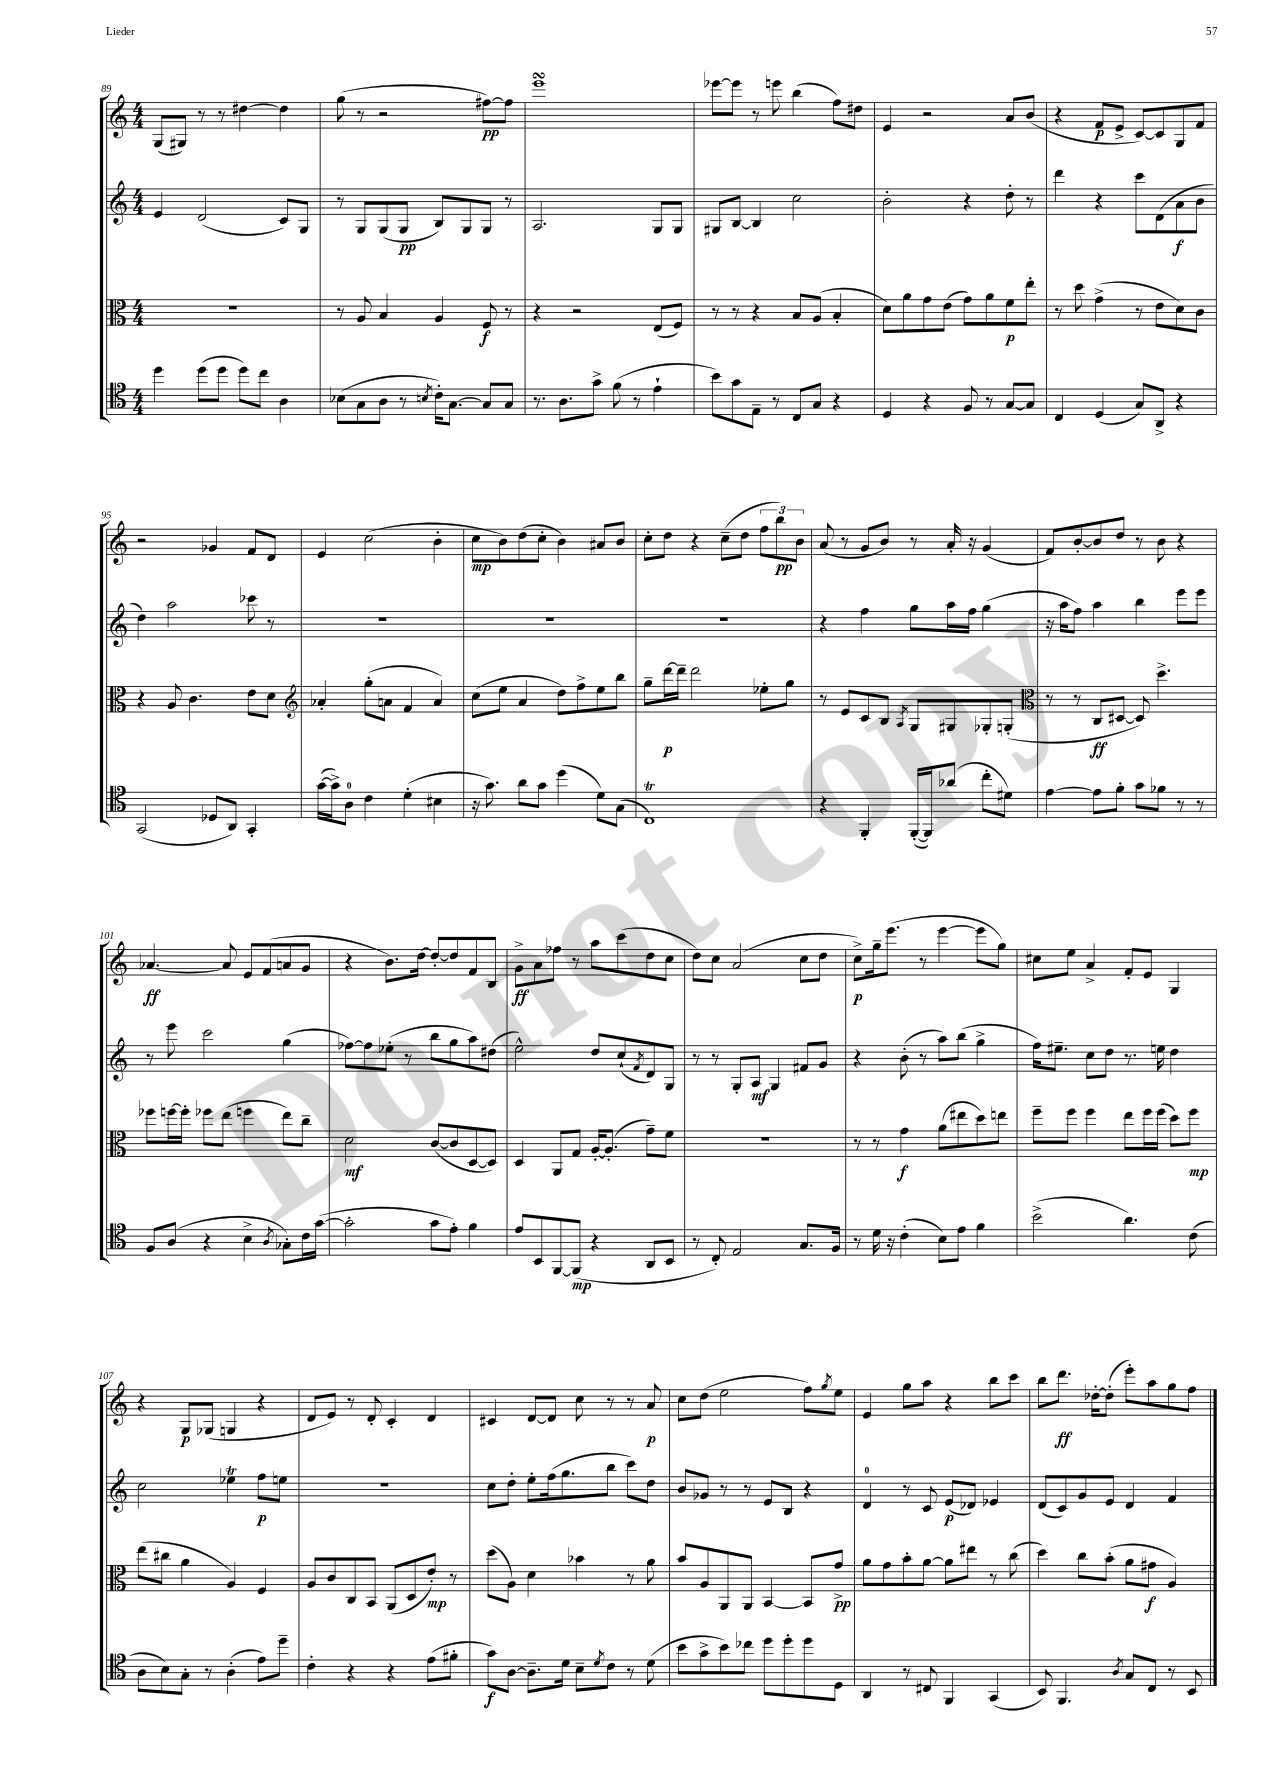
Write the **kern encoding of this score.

**kern	**dynam	**kern	**dynam	**kern	**dynam	**kern	**dynam
*part4	*part4	*part3	*part3	*part2	*part2	*part1	*part1
*staff4	*staff4	*staff3	*staff3	*staff2	*staff2	*staff1	*staff1
*clefC4	*	*clefC3	*	*clefG2	*	*clefG2	*
*k[]	*	*k[]	*	*k[]	*	*k[]	*
*M4/4	*	*M4/4	*	*M4/4	*	*M4/4	*
=89	=89	=89	=89	=89	=89	=89	=89
4dd\	.	1r	.	4e/	.	(8G/L	.
.	.	.	.	.	.	8G#X/J)	.
(8dd\L	.	.	.	(2d/	.	8r	.
8dd\J	.	.	.	.	.	8r	.
8dd\L)	.	.	.	.	.	[4dd#X\	.
8cc\J	.	.	.	.	.	.	.
4A\	.	.	.	8c/L)	.	4dd#\]	.
.	.	.	.	8G/J	.	.	.
=90	=90	=90	=90	=90	=90	=90	=90
(8B-X\L	.	8r	.	8r	.	(8gg\	.
8G\	.	8A/	.	8G/L	.	8r	.
8A\J	.	4B/	.	(8G/	.	2r	.
8r	.	.	.	8G/J	pp	.	.
8qBn/	.	.	.	.	.	.	.
16c'\KL)	.	4A/	.	8B/L)	.	.	.
[8.G\J	.	.	.	.	.	.	.
.	.	.	.	8G/	.	.	.
8G/L]	.	8F/	f	8G/J	.	[8ff#X\L)	pp
8G/J	.	8r	.	8r	.	8ff#\J]	.
=91	=91	=91	=91	=91	=91	=91	=91
8.r	.	4r	.	2.A/	.	1eeesSsS	.
8.A\L	.	.	.	.	.	.	.
.	.	2r	.	.	.	.	.
8g^\J	.	.	.	.	.	.	.
(8f\	.	.	.	.	.	.	.
8r	.	.	.	.	.	.	.
4e`\	.	(8E/L	.	8G/L	.	.	.
.	.	8F/J)	.	8G/J	.	.	.
=92	=92	=92	=92	=92	=92	=92	=92
8b\L)	.	8r	.	8G#X/L	.	[8eee-X\L	.
8g\	.	8r	.	[8B/J	.	8eee-\J]	.
8E~\J	.	4r	.	4B/]	.	8r	.
8r	.	.	.	.	.	8eeen\	.
8C/L	.	8B/L	.	2cc\	.	(4bb\	.
8G/J	.	(8A/J	.	.	.	.	.
4r	.	4B'/	.	.	.	8ff\L)	.
.	.	.	.	.	.	8dd#X\J	.
=93	=93	=93	=93	=93	=93	=93	=93
4D/	.	8d\L)	.	2b'\	.	4e/	.
.	.	8a\	.	.	.	.	.
4r	.	8g\	.	.	.	2r	.
.	.	(8e\J	.	.	.	.	.
8F/	.	8g\L)	.	4r	.	.	.
8r	.	8a\	.	.	.	.	.
[8G/L	.	8f\	p	8dd'\	.	8a/L	.
8G/J]	.	8ee'\J	.	8r	.	(8b/J	.
=94	=94	=94	=94	=94	=94	=94	=94
4C/	.	8r	.	4ddd\	.	4r	.
.	.	8dd\	.	.	.	.	.
(4D/	.	(4g^\	.	4r	.	8f/L	p
.	.	.	.	.	.	8e^/J	.
8G/L)	.	8r	.	8ccc\L	.	[8c/L)	.
8AA^/J	.	8e\L	.	(8d\	.	8c/]	.
4r	.	8d\)	.	8a\	f	8G/	.
.	.	8c\J	.	8b\J	.	8f/J	.
!!LO:LB:g=z
=95	=95	=95	=95	=95	=95	=95	=95
(2GG/	.	4r	.	4dd\)	.	2r	.
.	.	8A/	.	2aa\	.	.	.
.	.	4.c\	.	.	.	.	.
8D-X/L	.	.	.	.	.	4g-X/	.
8AA/J)	.	.	.	.	.	.	.
4GG'/	.	8e\L	.	8ccc-X\	.	8f/L	.
.	.	8d\J	.	8r	.	8d/J	.
=96	=96	=96	=96	=96	=96	=96	=96
*	*	*clefG2	*	*	*	*	*
([16g\LL	.	4a-X'/	.	1r	.	4e/	.
16g^\J])	.	.	.	.	.	.	.
8A\J	.	.	.	.	.	.	.
4c\	.	(8gg'\L	.	.	.	(2cc\	.
.	.	8an\J	.	.	.	.	.
(4d'\	.	4f/	.	.	.	.	.
4B#X\	.	4a/)	.	.	.	4b'\	.
=97	=97	=97	=97	=97	=97	=97	=97
16r	.	(8cc\L	.	1r	.	8cc\L	mp
8.g\)	.	.	.	.	.	.	.
.	.	8ee\J	.	.	.	8b\)	.
8a\L	.	4a/	.	.	.	(8dd\	.
8g\J	.	.	.	.	.	8cc'\J	.
(4dd\	.	8dd\L)	.	.	.	4b\)	.
.	.	8ff^\	.	.	.	.	.
8d\L)	.	8ee\	.	.	.	8a#X/L	.
(8G\J	.	8bb\J	.	.	.	8b/J	.
=98	=98	=98	=98	=98	=98	=98	=98
1CT)	.	8gg~\L	.	1r	.	8cc'\L	.
.	.	[16ddd\L	p	.	.	8dd\J	.
.	.	16ddd~\JJ]	.	.	.	.	.
.	.	2ddd\	.	.	.	4r	.
.	.	.	.	.	.	(8cc~\L	.
.	.	.	.	.	.	8dd\J	.
.	.	8ee-X'\L	.	.	.	12ff\L	.
.	.	.	.	.	.	12bb\)	pp
.	.	8gg\J	.	.	.	.	.
.	.	.	.	.	.	12b\J	.
=99	=99	=99	=99	=99	=99	=99	=99
4r	.	8r	.	4r	.	(8a/	.
.	.	8e/L	.	.	.	8r	.
4FF'/	.	8c/	.	4ff\	.	8g/L	.
.	.	8B/J	.	.	.	8b/J)	.
.	.	8qA/	.	.	.	.	.
([16FF'/LL	.	8G/L	.	8gg\L	.	8r	.
16FF/J])	.	.	.	.	.	.	.
(8a-X/J	.	8G#X/	.	16aa\L	.	16a'/	.
.	.	.	.	16ff\JJ	.	16r	.
8cc'\L	.	8G-X'/	.	(4gg\	.	(4g/	.
8d#X\J)	.	(8Gn'/J	.	.	.	.	.
=100	=100	=100	=100	=100	=100	=100	=100
*	*	*clefC3	*	*	*	*	*
[4e\	.	8r	.	16r	.	8f/L)	.
.	.	.	.	16aa\KL	.	.	.
.	.	8r	.	8ff\J)	.	[8b'/	.
8e\L]	.	8C/L	ff	4aa\	.	8b/]	.
8f'\J	.	[8D#X/J	.	.	.	8dd/J	.
8g\L	.	8D#/])	.	4bb\	.	8r	.
8f-X\J	.	4.dd^\	.	.	.	8b\	.
8r	.	.	.	8eee\L	.	4r	.
8r	.	.	.	8eee\J	.	.	.
!!LO:LB:g=z
=101	=101	=101	=101	=101	=101	=101	=101
8F/L	.	8ff-X\L	.	8r	.	[4.a-X/	ff
(8A/J	.	[16ffn\L	.	8eee\	.	.	.
.	.	16ff'\JJ]	.	.	.	.	.
4r	.	8ff-X\L	.	2ccc\	.	.	.
.	.	(8ee\J	.	.	.	8a-/]	.
4B^\	.	4ffn\	.	.	.	8e/L	.
.	.	.	.	.	.	(8f/	.
8qA/	.	.	.	.	.	.	.
8G-X'\L)	.	8ee\L)	.	(4gg\	.	8an/	.
16c\L	.	8cc~\J	.	.	.	8g/J	.
([16g\JJ	.	.	.	.	.	.	.
=102	=102	=102	=102	=102	=102	=102	=102
2g'\]	.	2d\	mf	[8ff-X\L)	.	4r	.
.	.	.	.	8ff-\]	.	.	.
.	.	.	.	(8ee-X'\J	.	8.b\L)	.
.	.	.	.	8r	.	.	.
.	.	.	.	.	.	[16dd\Jk	.
8g\L	.	([8c/L	.	8bb\L	.	8dd'/L_	.
8e'\J)	.	8c/]	.	8gg\	.	8dd/]	.
4f\	.	[8D/	.	8aa\)	.	8f/	.
.	.	8D/J])	.	(8dd#X\J	.	8B/J	.
=103	=103	=103	=103	=103	=103	=103	=103
8e/L	.	4D/	.	2ee^^\)	.	8g^\L	ff
8BB/	.	.	.	.	.	8a\	.
[8FF/	.	8AA/L	.	.	.	8ff-X\J	.
(8FF/J]	mp	8G/J	.	.	.	8r	.
4r	.	[16A'/KL	.	8dd/L	.	8aa\L	.
.	.	(8.A'/J]	.	.	.	.	.
.	.	.	.	(8cc`/	.	(8ccc\	.
.	.	.	.	8qf/	.	.	.
8AA/L	.	8g~\L)	.	8d/)	.	8dd\	.
8BB/J	.	8f\J	.	8G/J	.	8cc\J	.
=104	=104	=104	=104	=104	=104	=104	=104
8r	.	1r	.	8r	.	8dd\L)	.
8C'/)	.	.	.	8r	.	8cc\J	.
2E/	.	.	.	8G'/L	.	(2a/	.
.	.	.	.	8A/J	mf	.	.
.	.	.	.	4G/	.	.	.
8.G/L	.	.	.	8f#X/L	.	8cc\L	.
.	.	.	.	8g/J	.	8dd\J	.
16F/Jk	.	.	.	.	.	.	.
=105	=105	=105	=105	=105	=105	=105	=105
8r	.	8r	.	4r	.	8cc^\L)	p
16d\	.	8r	.	.	.	16gg~\k	.
16r	.	.	.	.	.	(8.eee\J	.
(4c'\	.	4g\	f	(8b'\	.	.	.
.	.	.	.	8r	.	8r	.
8B\L)	.	(8a\L	.	8aa\L)	.	[4eee\	.
8e\J	.	8ee#X\	.	(8bb\J	.	.	.
4f\	.	8dd\)	.	4gg^\	.	8eee\L]	.
.	.	8een\J	.	.	.	8gg\J)	.
=106	=106	=106	=106	=106	=106	=106	=106
(2b^\	.	8ff~\L	.	16ff\KL)	.	8cc#X\L	.
.	.	.	.	8.ee#X~\J	.	.	.
.	.	8ff\J	.	.	.	8ee\J	.
.	.	4ff\	.	8cc\L	.	4a^/	.
.	.	.	.	8dd\J	.	.	.
4.a\)	.	8ee\L	.	8.r	.	8f'/L	.
.	.	16ff\L	.	.	.	8e/J	.
.	.	(16ff\JJ	.	16een\	.	.	.
.	.	8dd\L)	.	4dd\	.	4G/	.
(8c\	.	8ff\J	mp	.	.	.	.
!!LO:LB:g=z
=107	=107	=107	=107	=107	=107	=107	=107
8A\L	.	(8ee\L	.	2cc\	.	4r	.
8B\)	.	8cc#X\J	.	.	.	.	.
8G'\J	.	4a\	.	.	.	8G/L	p
8r	.	.	.	.	.	(8G-X/J	.
(4A'\	.	4A/)	.	4ee-XT\	.	4Gn/	.
8e\L)	.	4F/	.	8ff\L	p	4r	.
8dd~\J	.	.	.	8een\J	.	.	.
=108	=108	=108	=108	=108	=108	=108	=108
4c'\	.	8A/L	.	1r	.	8d/L	.
.	.	8c/	.	.	.	8e/J)	.
4r	.	8C/	.	.	.	8r	.
.	.	8BB/J	.	.	.	8d'/	.
4r	.	(8AA/L	.	.	.	4c'/	.
.	.	8D/	.	.	.	.	.
(8e\L	.	8e'/J)	mp	.	.	4d/	.
8f#X'\J	.	8r	.	.	.	.	.
=109	=109	=109	=109	=109	=109	=109	=109
8g\L)	f	(8dd\L	.	8cc\L	.	4c#X/	.
[8A\J	.	8A\J)	.	8dd'\J	.	.	.
8.A~\L]	.	4d\	.	8ee'\L	.	[8d/L	.
.	.	.	.	(16ff\k	.	8d/J]	.
16d\Jk	.	.	.	8.gg\	.	.	.
8B~\L	.	4b-X\	.	.	.	8cc\	.
8qd/	.	.	.	.	.	.	.
8c\J	.	.	.	8bb\J	.	8r	.
8r	.	8r	.	8ccc\L)	.	8r	.
(8d\	.	8a\	.	8dd\J	.	8a/	p
=110	=110	=110	=110	=110	=110	=110	=110
8b\L	.	8b/L	.	8b/L	.	8cc\L	.
8g^\	.	8A/	.	8g-X/J	.	(8dd\J	.
8b\)	.	8AA/	.	8r	.	2ee\	.
8cc-X\J	.	8AA/J	.	8r	.	.	.
8dd\L	.	[4BB/	.	8e/L	.	.	.
8dd'\	.	.	.	8B/J	.	.	.
8dd\	.	8BB/L]	.	4r	.	8ff\L)	.
.	.	.	.	.	.	8qgg/	.
8D\J	.	8g^/J	pp	.	.	8ee\J	.
=111	=111	=111	=111	=111	=111	=111	=111
4AA/	.	8a\L	.	4d/	.	4e/	.
.	.	8g\	.	.	.	.	.
8r	.	8b'\	.	8r	.	8gg\L	.
8C#X/	.	[8a\J	.	8c/	.	8aa\J	.
4FF/	.	8a\L]	.	(8e/L	p	4r	.
.	.	8ee#X\J	.	8d-X/J)	.	.	.
(4GG/	.	8r	.	4e-X/	.	8bb\L	.
.	.	(8cc\	.	.	.	8ccc\J	.
=112	=112	=112	=112	=112	=112	=112	=112
8BB/)	.	4dd\)	.	(8d/L	.	8bb\L	.
4.FF/	.	.	.	8c/)	.	8.ddd\J	ff
.	.	8cc\L	.	8g/	.	.	.
.	.	.	.	.	.	[16dd-X'\KL	.
.	.	(8b'\J	.	8e/J	.	(8dd-'\J]	.
8qA/	.	.	.	.	.	.	.
8G/L	.	8a\L	.	4d/	.	8eee'\L)	.
8C/J	.	8g#X\J	f	.	.	8aa\	.
8r	.	4A/)	.	4f/	.	8gg\	.
8BB/	.	.	.	.	.	8ff\J	.
==	==	==	==	==	==	==	==
*-	*-	*-	*-	*-	*-	*-	*-
